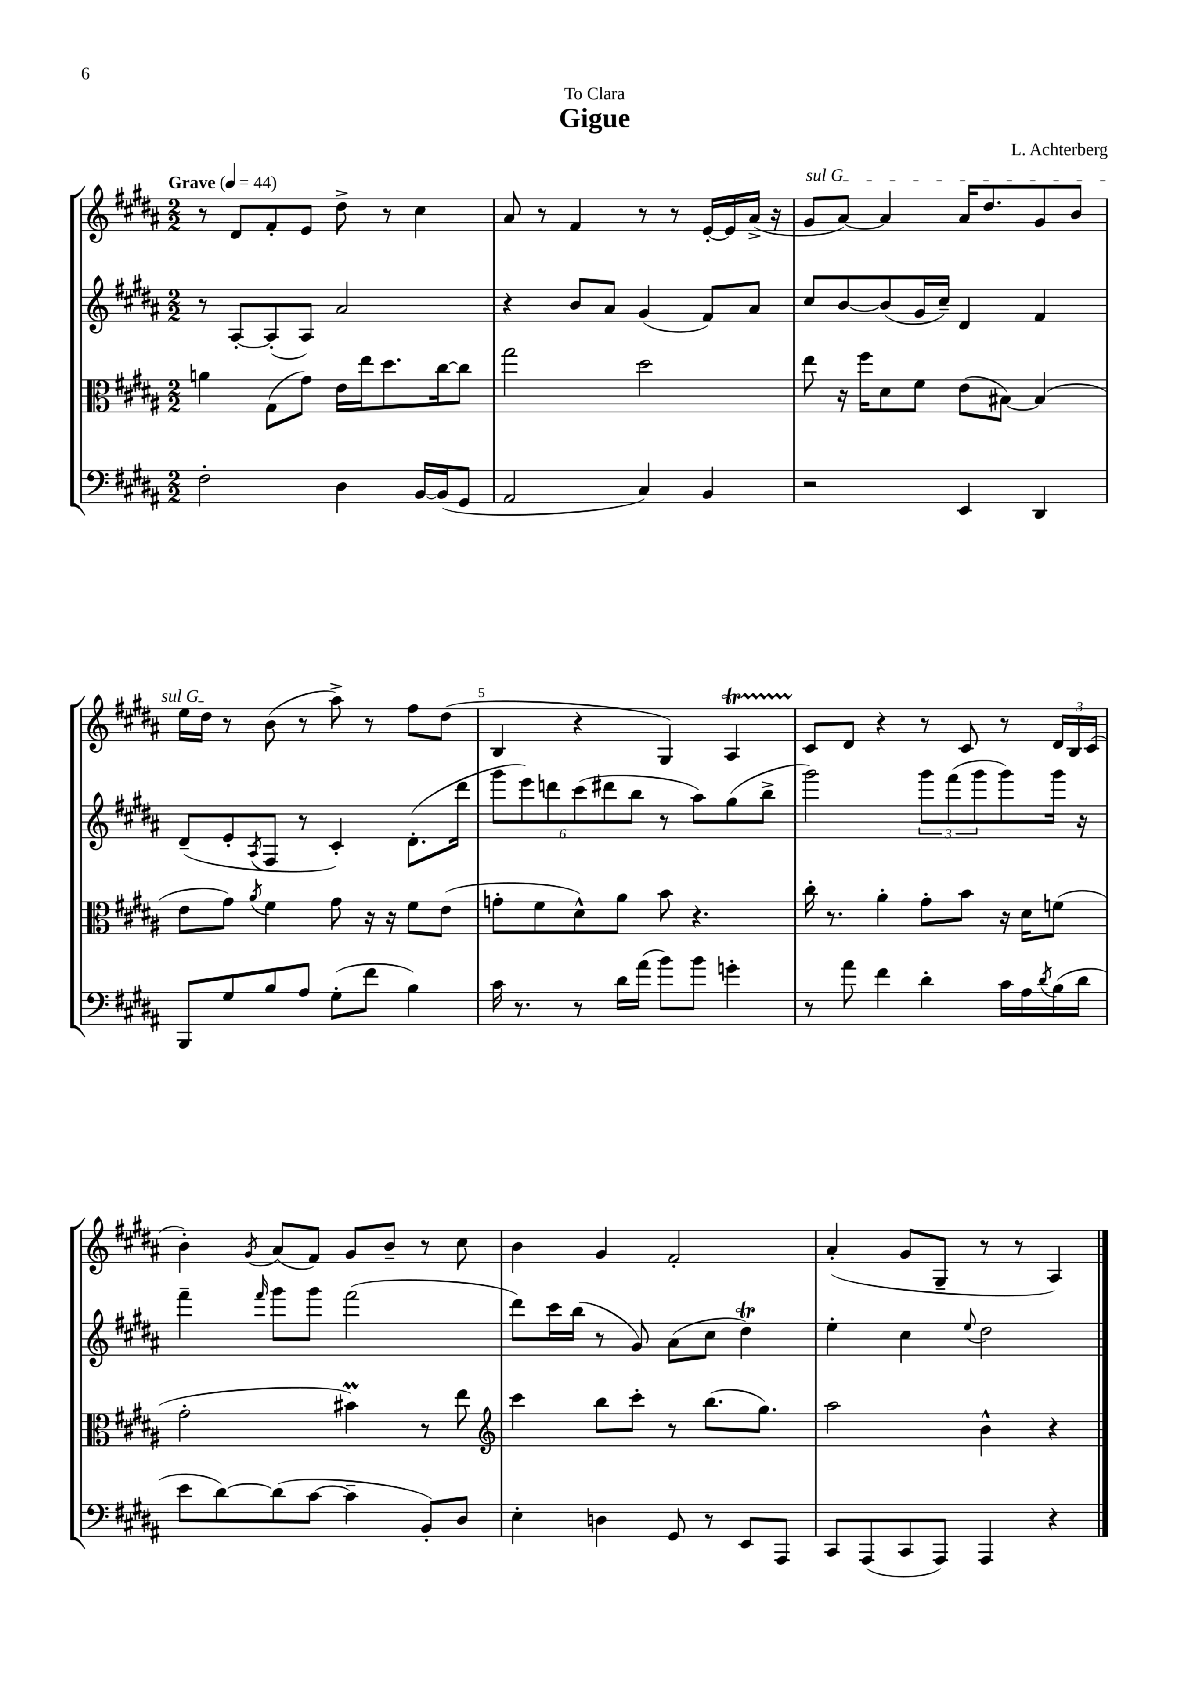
\header { title = "Gigue" composer = "L. Achterberg" dedication = "To Clara" }
<<
\new StaffGroup <<
\new Staff = "s0" {
    \clef treble \key b \major \numericTimeSignature \time 2/2 \tempo "Grave" 4 = 44
    r8 dis'8 fis'8-. e'8 dis''8-> r8 cis''4 |
    ais'8 r8 fis'4 r8 r8 e'16~-. e'16 ais'16->( r16 |
    \once \override TextSpanner.bound-details.left.text = \markup { \italic "sul G" } gis'8\startTextSpan ais'8~) ais'4 ais'16 dis''8. gis'8 b'8 |
    e''16 dis''16\stopTextSpan r8 b'8( r8 ais''8->) r8 fis''8 dis''8( |
    b4 r4 gis4) ais4\startTrillSpan |
    cis'8\stopTrillSpan dis'8 r4 r8 cis'8 r8 \tuplet 3/2 { dis'16 b16 cis'16( } |
    b'4-.) \acciaccatura { gis'8 } ais'8( fis'8) gis'8 b'8-- r8 cis''8 |
    b'4 gis'4 fis'2-. |
    ais'4-.( gis'8 gis8-- r8 r8 ais4) \bar "|." |
}
\new Staff = "s1" {
    \clef treble \key b \major \numericTimeSignature \time 2/2
    r8 ais8~-. ais8-.( ais8) ais'2 |
    r4 b'8 ais'8 gis'4( fis'8) ais'8 |
    cis''8 b'8~ b'8( gis'16 cis''16--) dis'4 fis'4 |
    dis'8--( e'8-. \acciaccatura { ais8 } fis8 r8 cis'4-.) dis'8.-.( dis'''16 |
    \tuplet 6/4 { gis'''8 e'''8) d'''8 cis'''8( dis'''8 b''8 } r8 ais''8) gis''8( b''8-> |
    gis'''2) \tuplet 3/2 { gis'''8 fis'''8( gis'''8 } gis'''8) gis'''16 r16 |
    fis'''4-- \grace { fis'''16 } gis'''8 gis'''8 fis'''2( |
    dis'''8) cis'''16 b''16( r8 gis'8) ais'8( cis''8 dis''4\trill) |
    e''4-. cis''4 \appoggiatura { e''8 } dis''2 \bar "|." |
}
\new Staff = "s2" {
    \clef alto \key b \major \numericTimeSignature \time 2/2
    a'4 gis8( gis'8) e'16 e''16 dis''8. cis''16~ cis''8 |
    gis''2 dis''2 |
    e''8 r16 fis''16 dis'8 fis'8 e'8( bis8~) bis4( |
    e'8 gis'8) \acciaccatura { ais'8 } fis'4 gis'8 r16 r16 fis'8 e'8( |
    g'8-. fis'8 dis'8-^) ais'8 b'8 r4. |
    cis''16-. r8. ais'4-. gis'8-. b'8 r16 dis'16 f'8( |
    gis'2-. bis'4\prall) r8 e''8 |
    \clef treble cis'''4 b''8 cis'''8-. r8 b''8.( gis''8.) |
    ais''2 b'4-^ r4 \bar "|." |
}
\new Staff = "s3" {
    \clef bass \key b \major \numericTimeSignature \time 2/2
    fis2-. dis4 b,16~ b,16( gis,8 |
    ais,2 cis4) b,4 |
    r2 e,4 dis,4 |
    b,,8 gis8 b8 ais8 gis8-.( fis'8 b4) |
    cis'16 r8. r8 dis'16 ais'16( b'8) b'8 g'4-. |
    r8 ais'8 fis'4 dis'4-. cis'16 ais16 \acciaccatura { dis'8 } b16( dis'16 |
    e'8 dis'8~) dis'8( cis'8~ cis'4-- b,8-.) dis8 |
    e4-. d4 gis,8 r8 e,8 ais,,8 |
    cis,8 ais,,8( cis,8 ais,,8) ais,,4 r4 \bar "|." |
}
>>
>>
\layout { \context { \Score \override BarNumber.break-visibility = ##(#f #t #t) barNumberVisibility = #(every-nth-bar-number-visible 5) } }
